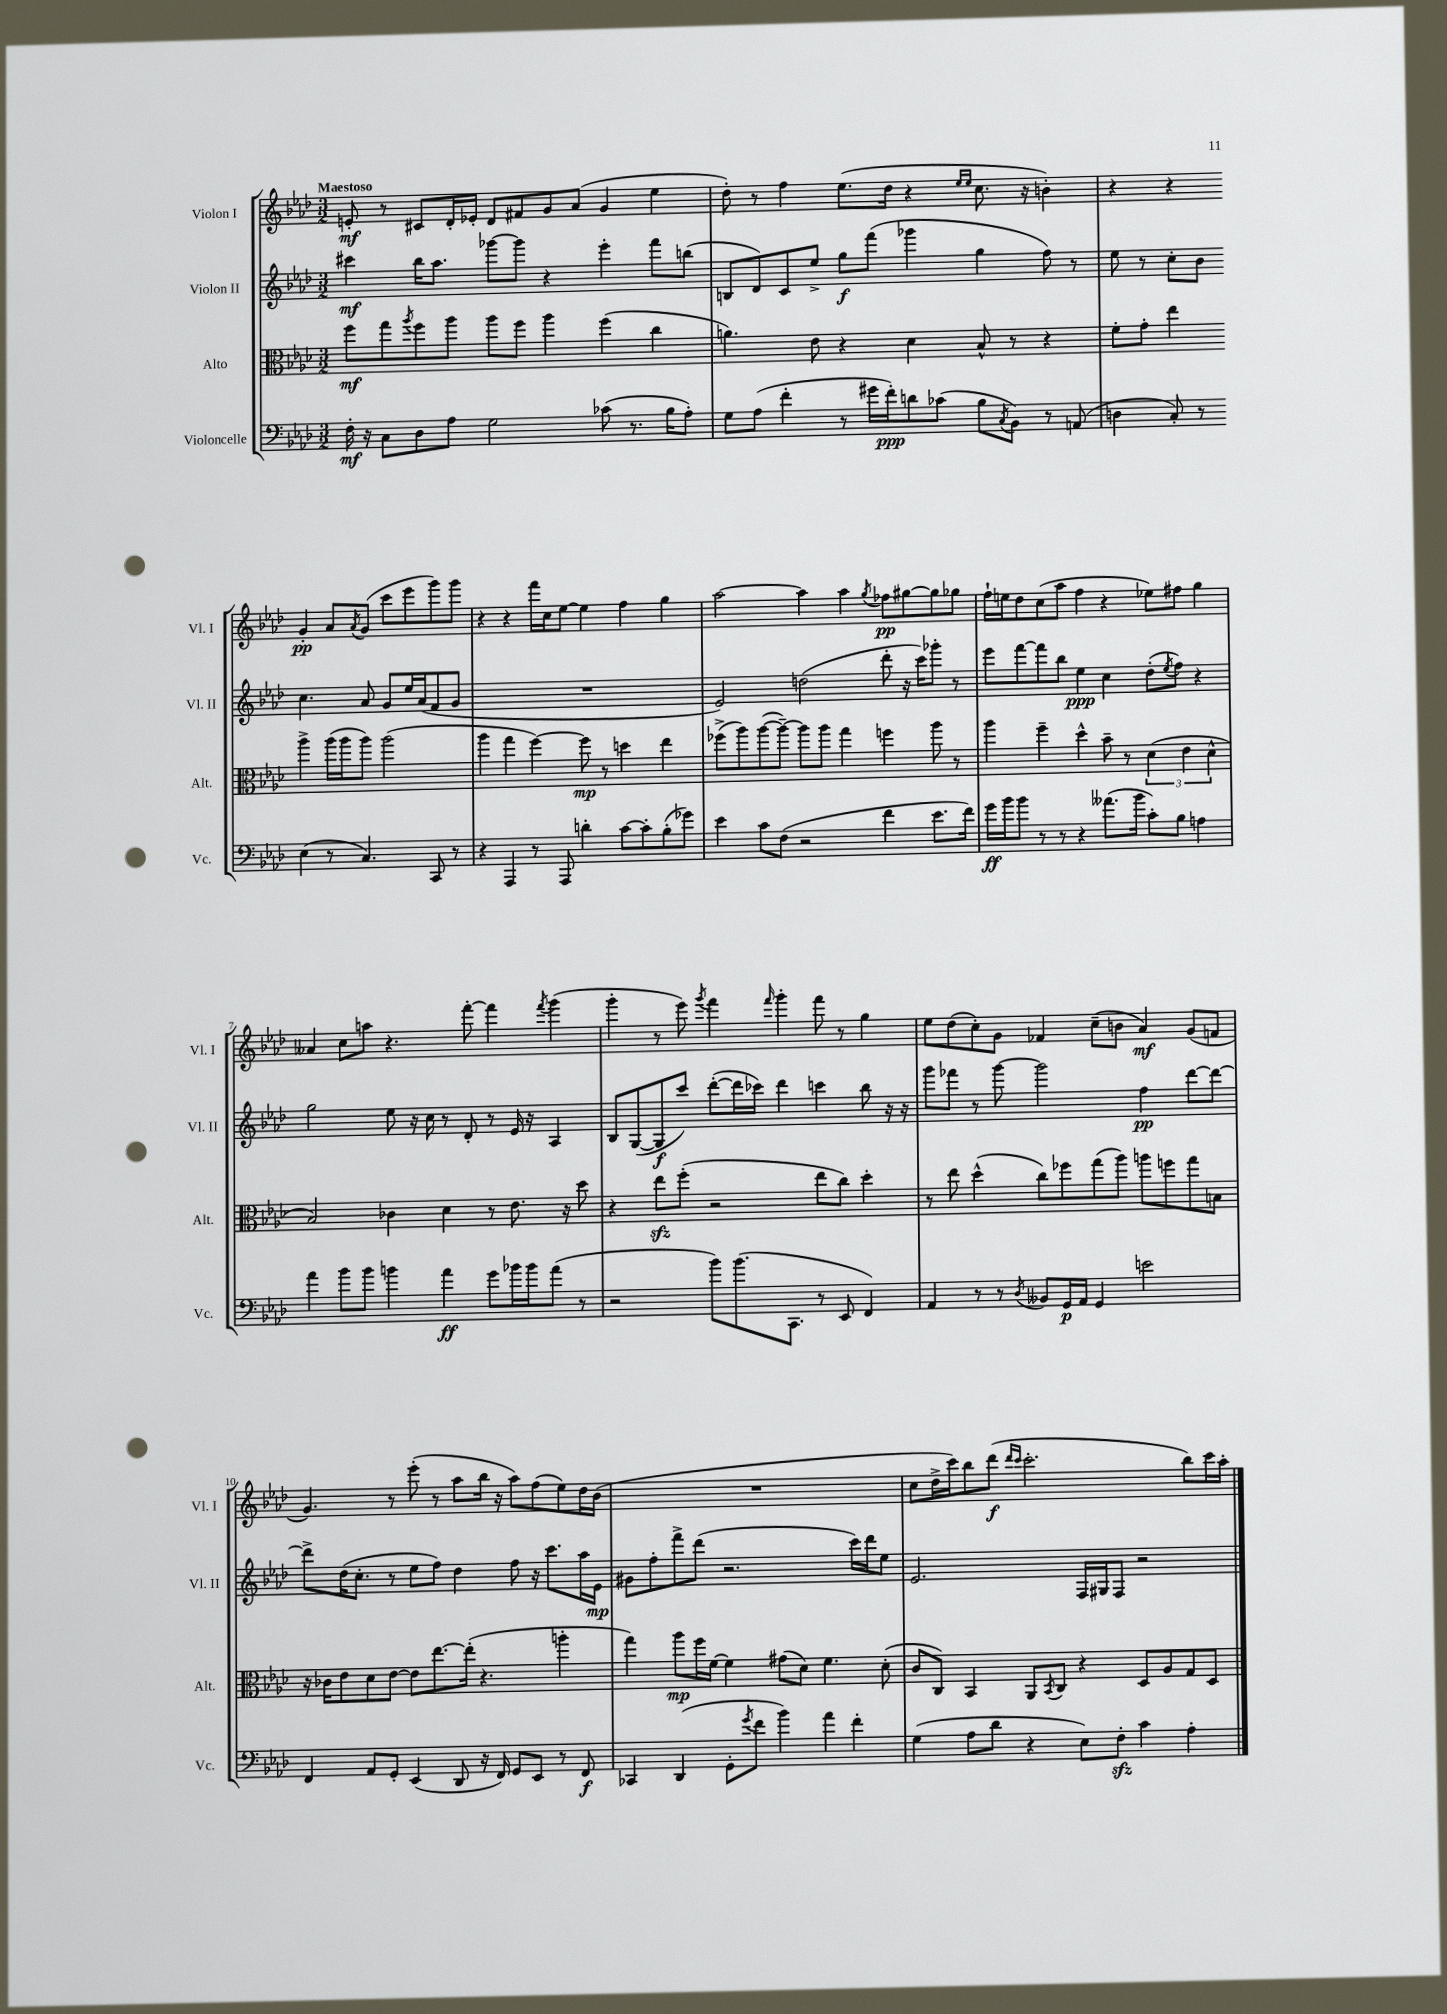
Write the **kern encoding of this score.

**kern	**kern	**kern	**kern
*staff4	*staff3	*staff2	*staff1
*clefF4	*clefC3	*clefG2	*clefG2
*k[b-e-a-d-]	*k[b-e-a-d-]	*k[b-e-a-d-]	*k[b-e-a-d-]
*M3/2	*M3/2	*M3/2	*M3/2
16F'	8ff	4ccc#	8e'
16r	.	.	.
8C	8gg	.	8r
.	8qaa-	.	.
8D-	8ff	16bb-	8c#
.	.	8.aa-	.
8A-	8aa-	.	16d-'
.	.	.	16e-'
2G	8aa-	[8ggg-	8d-
.	8ff	8ggg-]	8f#
.	4aa-	4r	8g
.	.	.	(8a-
(8c-	(4ff	4eee-'	4g
8.r	.	.	.
.	4cc	8fff	4ee-
16B-	.	.	.
8A-')	.	(8bb	.
=	=	=	=
8G	4.a)	8B	8dd-')
(8A-	.	8d-)	8r
4f'	.	8c	4ff
.	8e-	8ee-^	.
8r	4r	8gg	(8.ee-
16g#	.	(8fff	.
16f')	.	.	16dd-
8d	4d-	4ggg-	4r
(8c-	.	.	.
.	.	.	16qqee-
.	.	.	16qqee-
8B-	8B-^^	4gg	8.cc
8qC	.	.	.
8BB-)	8r	.	.
.	.	.	16r
8r	4r	8ff)	4b')
(8AA	.	8r	.
=	=	=	=
4D	8f'	8ee-	4r
.	8g'	8r	.
8C')	4ee-	8cc'	4r
8r	.	8b-	.
(4E-	4aa-^	4.cc	4g'
8r	(16aa-	.	8a-
.	16aa-	.	.
.	.	.	8qa-
4.C)	8aa-)	8a-	(8g
.	(2aa-	8g	8ccc
.	.	16ee-	8eee-
.	.	(16a-	.
8CC	.	8f	8ggg)
8r	.	8g	8ggg
=	=	=	=
4r	4aa-	1.r	4r
4AAA-	4gg	.	4r
8r	[4ff)	.	16fff
.	.	.	16cc
8AAA-	.	.	[8ee-
4d'	8ff]	.	4ee-]
.	8r	.	.
[8c	4dd	.	4ff
8c']	.	.	.
(8B-'	4ee-	.	4gg
8g-)	.	.	.
=	=	=	=
4e-	(8ff-^	2e-)	[2aa-
.	8aa-)	.	.
8c	([8aa-	.	.
(8F	8aa-~_)	.	.
2r	8aa-]	(2dd	4aa-]
.	8aa-	.	.
.	4gg	.	4aa-
.	.	.	8qgg
4f	4ff	8ddd-'	8ff-
.	.	16r	[8gg#
.	.	16ccc)	.
8.e-	8aa-	8ggg-'	8gg#]
.	8r	8r	8gg-
16f)	.	.	.
=	=	=	=
16g	4aa-	8eee-	16ff`
16b-	.	.	16ee
8b-	.	[8fff	8dd-
8r	4ff~	8fff]	(8cc
8r	.	8bb-	8aa-
4r	4dd-^^	4ee-	4ff
(8.a--	8b-~	4cc	4r
.	8r	.	.
16b-	.	.	.
8c')	(6d-	(8dd-'	8ee-)
.	.	8qee-	.
8B-	.	8ff)	8ff#
.	6e-	.	.
4A	.	4r	4gg
.	6d-^^	.	.
=	=	=	=
4a-	2B-)	2gg	4a--
8b-	.	.	8cc
8b-	.	.	8aa
4b	4c-	8ee-	4.r
.	.	16r	.
.	.	16cc	.
4a-	4d-	8r	.
.	.	8d-'	[8fff'
8g	8r	8r	4fff]
16b-	8.e-	16e-	.
16b-	.	16r	.
.	.	.	8qfff
(8a-	.	4A-	(4ggg
.	16r	.	.
8r	8dd-	.	.
=	=	=	=
2r	4r	8B-	4ggg'
.	.	([8G	.
.	8ee-	8G]	8r
.	(8ff'	8ccc)	8eee-)
.	.	.	8qggg
8b-)	2r	([8ddd-'	4fff
(8.b-	.	16ddd-]	.
.	.	16ccc-)	.
.	.	.	16qqfff
.	.	4ddd-	4ggg'
8.CC	.	.	.
8r	8ee-	4ccc	8fff
8EE-	8cc)	.	8r
4FF)	4dd-'	8bb-	4gg
.	.	16r	.
.	.	16r	.
=	=	=	=
4AA-	8r	8ggg	8ee-
.	8ee-	8fff-	(8dd-
8r	(4dd-^^	8r	8cc')
8r	.	[8ggg	8g
8qD-	.	.	.
8BB--	8cc)	2ggg]	4f-
16GG	8ff-	.	.
16AA-	.	.	.
4GG	(8gg	.	(8cc~
.	8aa-)	.	8b
2e	8aa	4ff	4a-)
.	8ff	.	.
.	8gg	[8ddd-	(8g
.	8B	8ddd-_	8f
=	=	=	=
4FF	16r	8ddd-^]	4.g)
.	16c-	.	.
.	8e-	(16dd-	.
.	.	8.cc'	.
8AA-	8d-	.	.
8GG'	[8e-	8r	8r
(4EE-	8e-]	8ee-	(8eee-'
.	[8.ee-	8ff)	8r
8DD-	.	4dd-	8aa-
.	(16ee-']	.	.
16r	4.r	.	16bb-
16FF)	.	.	16r
8GG	.	8ff	8aa-)
8EE-	.	16r	(8ff
.	.	8.ccc	.
8r	4aa'	.	8ee-)
8FF	.	16aa-	16dd-
.	.	16e-	(16b-
=	=	=	=
4CC-	4gg)	8g#	1.r
.	.	8ff'	.
(4DD-	8aa-	8fff^	.
.	16ff	(8ddd-	.
.	[16f	.	.
8GG'	4f]	2.r	.
8qg	.	.	.
8f	.	.	.
4b-)	(8g#	.	.
.	8d-)	.	.
4a-	4.f	.	.
4f'	.	16ccc)	.
.	.	16ddd-	.
.	(8d-'	8ee-	.
=	=	=	=
(4G	8c	2.e-	8cc
.	8C)	.	16dd-^
.	.	.	16ccc)
8A-	4BB-	.	8bb-
8d-	.	.	(8ddd-
.	.	.	16qqddd-
.	.	.	16qqccc
4r	8AA-	.	2.ccc'
.	8qBB-	.	.
.	8C	.	.
8E-)	4r	16F	.
.	.	16G#	.
8F'	.	8F	.
4c	8D-	2r	.
.	8A-	.	.
4A-'	8G	.	8bb-)
.	8D-	.	16ccc
.	.	.	16aa-'
==	==	==	==
*-	*-	*-	*-
